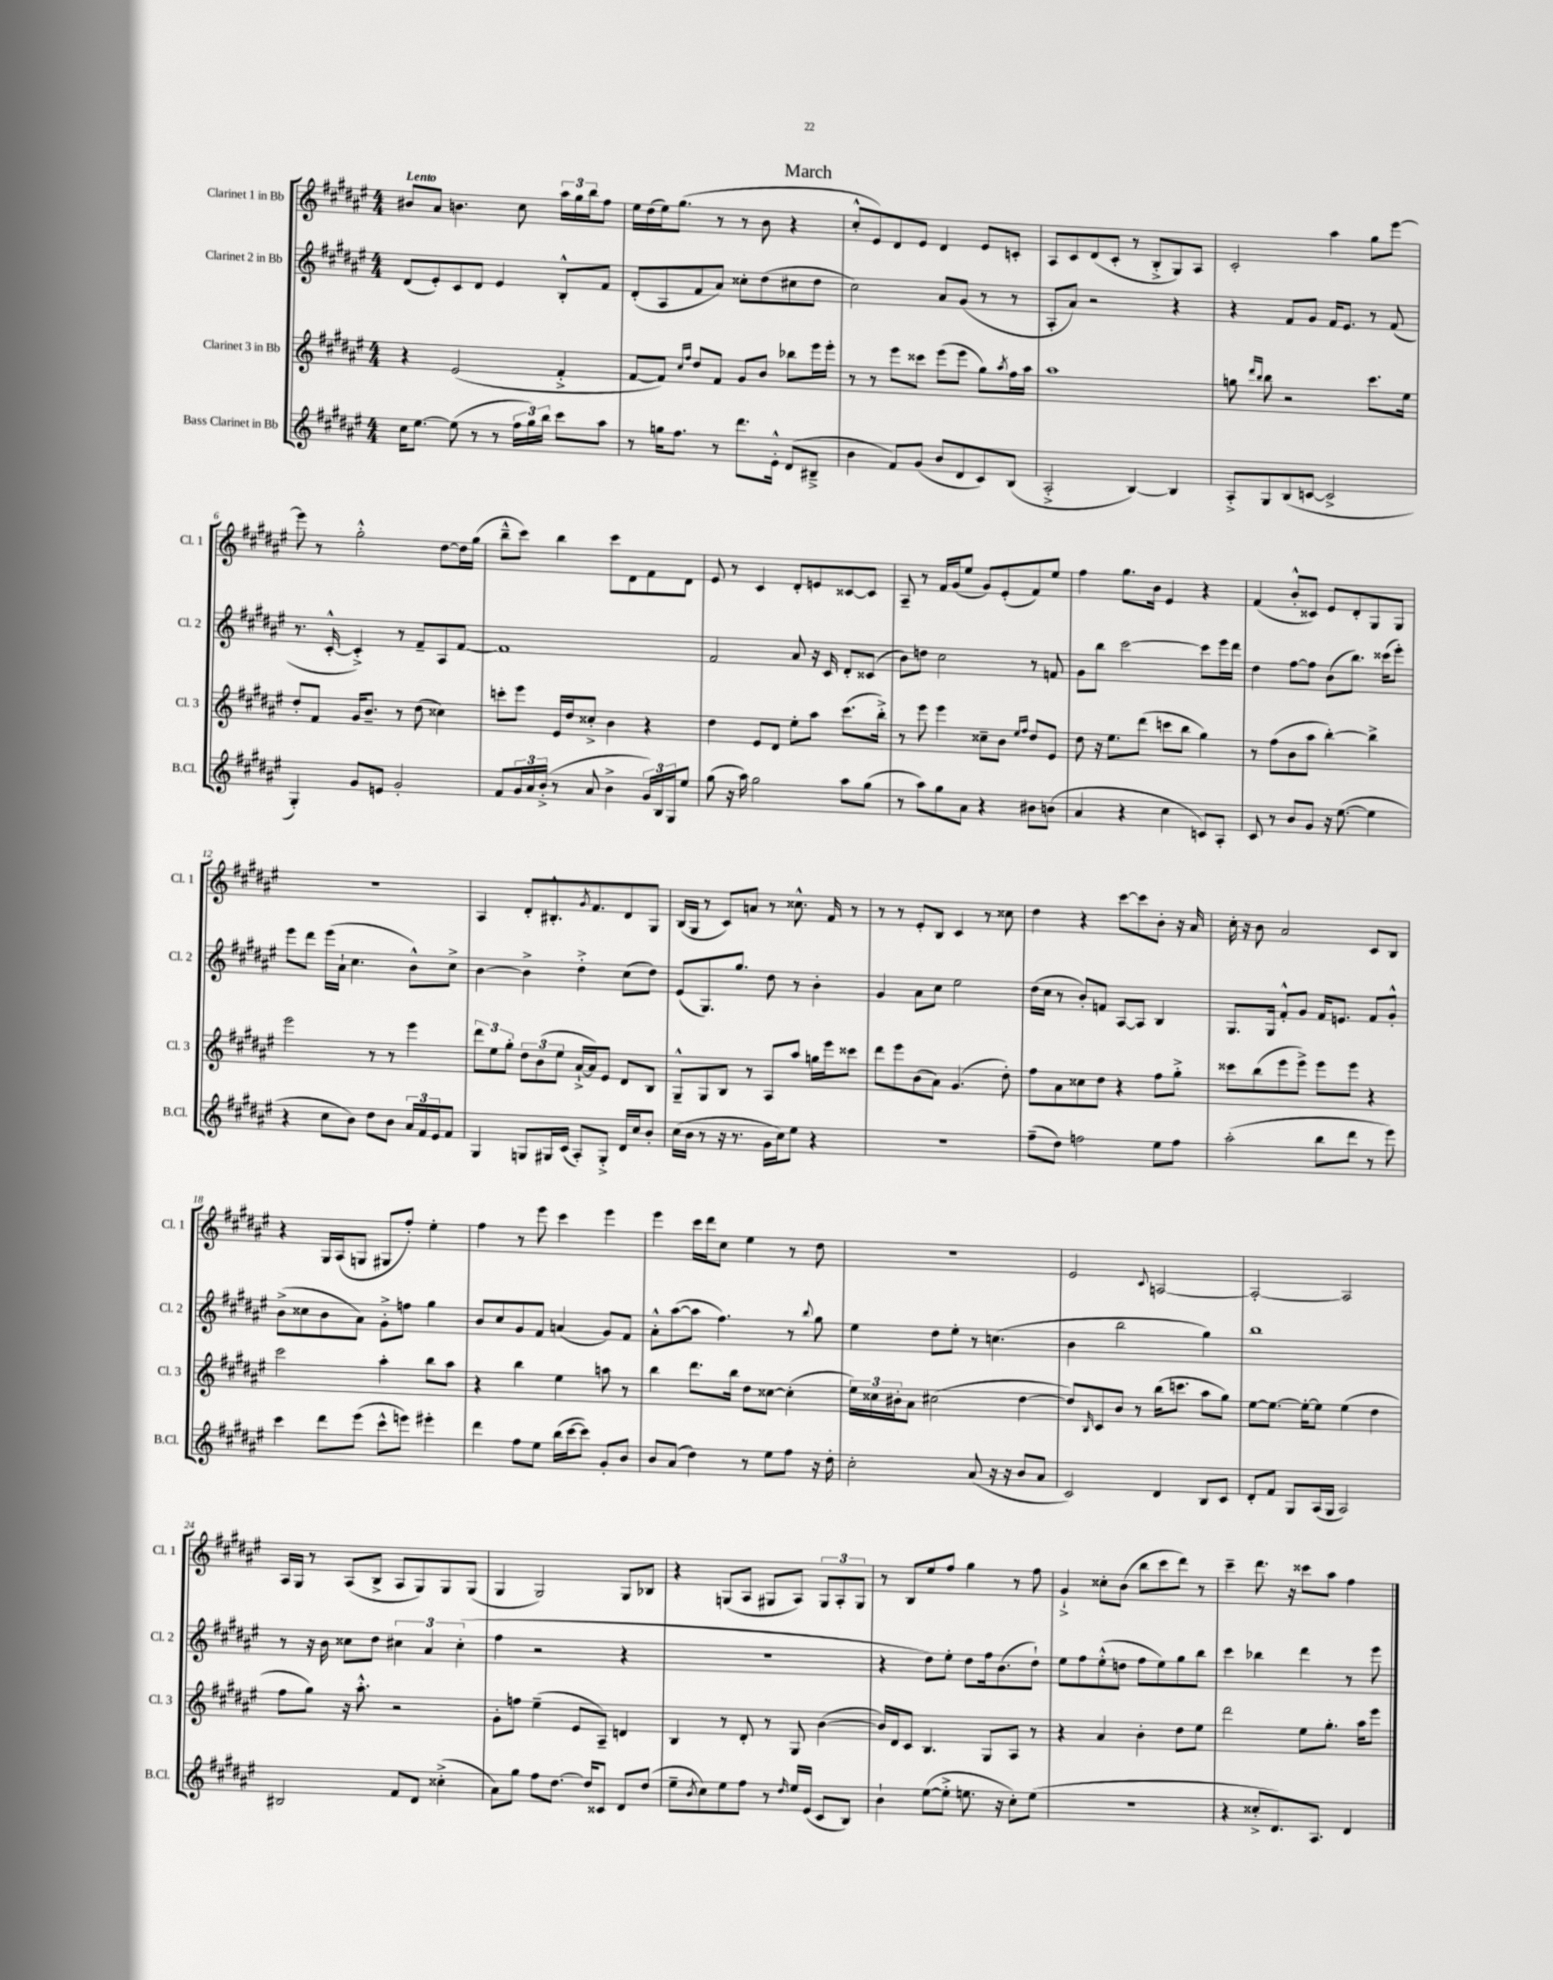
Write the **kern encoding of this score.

**kern	**kern	**kern	**kern
*staff4	*staff3	*staff2	*staff1
*clefG2	*clefG2	*clefG2	*clefG2
*k[f#c#g#d#a#e#]	*k[f#c#g#d#a#e#]	*k[f#c#g#d#a#e#]	*k[f#c#g#d#a#e#]
*M4/4	*M4/4	*M4/4	*M4/4
16cc#	4r	(8d#	8b#
[8.ee#	.	.	.
.	.	8e#')	8a#
(8ee#]	(2e#	8c#	4.b
8r	.	8d#	.
8r	.	4e#	.
24ff#	.	.	8cc#
24gg#)	.	.	.
24bb	.	.	.
8ccc#	4f#'^	8B'^^	24aa#
.	.	.	24gg#
.	.	.	24bb
8aa#	.	8f#	8ff#
=	=	=	=
8r	[8f#	(8d#'	16ee#
.	.	.	(16dd#
16gg	8f#])	8A#	16ee#)
8.ff#	.	.	(8.gg#
.	16qqcc#	.	.
.	16qqff#	.	.
.	8dd#	8f#	.
8r	8f#	8a#)	8r
8.ddd#	8g#	8cc##'	8r
.	8b	(8dd#	8b
16e#'^^	.	.	.
(8d#	8bb-	8cc#	4r
8B#~^	16eee#	8dd#	.
.	16eee#'	.	.
=	=	=	=
4b	8r	2cc#)	8cc#'^^
.	8r	.	8e#)
8f#)	8eee#	.	8d#
(8g#	8ccc##	.	8e#
8b	(8eee#	8a#	4d#
8d#	8eee#	(8g#	.
8c#)	8gg#)	8r	8e#
.	8qaa#	.	.
(8B	16ff#	8r	8c'
.	16aa#	.	.
=	=	=	=
2A#'^	1aa#	8A#'	8A#
.	.	8a#)	8c#
.	.	2r	(8d#
.	.	.	8c#'
[4B)	.	.	8r
.	.	.	8B'^
4B]	.	4r	8G#)
.	.	.	8A#
=	=	=	=
8A#'^	8gg	4r	2c#'
.	16qqddd#	.	.
.	16qqbb	.	.
8G#	8bb	.	.
(8B	2r	8f#	.
[8c	.	8g#	.
2c^]	.	16f#	4aa#
.	.	8.e#	.
.	8.ccc#	8r	8gg#
.	.	(8f#	[8eee#
.	16ee#	.	.
=	=	=	=
4G#')	8dd#'	8.r	8eee#]
.	8f#	.	8r
.	.	[16c#'^^	.
8g#	16g#	4c#'^])	2gg#'^^
.	8.b~	.	.
8e	.	.	.
2g#'	8r	8r	.
.	(8dd#	8f#~	.
.	4cc##)	8A#	[8dd#
.	.	[8f#	16dd#]
.	.	.	(16gg#
=	=	=	=
8f#	8ccc'	1f#]	8bb~^^
24g#	8eee#	.	8ccc#)
24a#	.	.	.
(24b'^	.	.	.
8r	16e#	.	4bb
.	16dd#	.	.
8a#	8cc##'^	.	.
4b^	4b	.	8ccc#
.	.	.	8d#
24g#)	4r	.	8f#
24B	.	.	.
24G#	.	.	.
8ee#	.	.	8d#
=	=	=	=
(8gg#	4dd#	2f#	8e#
16r	.	.	8r
16aa#)	.	.	.
2gg#	8e#	.	4c#
.	8d#	.	.
.	8ee#'	8a#	8d#'
.	8aa#	16r	8e
.	.	16c#	.
8aa#	(8.ccc#	8d#'	[8c##
(8gg#	.	(8c##	8c##]
.	16bb'^)	.	.
=	=	=	=
8r	8r	8b)	8A#~
8aa#)	8eee#	8dd	8r
8gg#	4eee#	2cc#	16f#
.	.	.	(16g#
8a#	.	.	8ee#
4r	8cc##~	.	8g#)
.	8b	.	(8e#'
.	16qqee#	.	.
.	16qqff#	.	.
8b#	8dd#	8r	8f#)
(8b	8e#	8f	8ee#
=	=	=	=
4a#	8dd#	8g#	4ff#
.	16r	8bb	.
.	8.ee#	.	.
4r	.	[2ccc#	8.gg#
.	(8ddd#	.	.
.	.	.	16b
4cc#	8ccc	.	4e#
.	8bb	.	.
8c)	4gg#)	8ccc#]	4r
8A#'	.	16eee#	.
.	.	16ddd#	.
=	=	=	=
8c#	8r	4dd#	(4f#
8r	(8ff#	.	.
8b	8b	[8ff#	8b'^^
8g#	8aa#	8ff#]	8c##)
16r	[4bb')	(8b	8e#
([8.ee#	.	.	.
.	.	8.bb)	8d#'
4ee#]	4bb^]	.	8G#
.	.	(16ccc##	.
.	.	8eee#')	8G#
=	=	=	=
4r	2eee#	8eee#	1r
.	.	8ddd#	.
8cc#	.	(16eee#	.
.	.	16a#`	.
8b)	.	4.cc#	.
8dd#	8r	.	.
8b	8r	.	.
24a#	4eee#	8b^^)	.
24f#	.	.	.
24e#	.	.	.
8f#	.	8cc#^	.
=	=	=	=
4G#	12ddd#	[4b	4A#
.	12ee#	.	.
.	12gg#'	.	.
8G	12dd#	4b^]	8d#'
.	(12b	.	.
16G#	.	.	8.B#'^^
.	12ee#	.	.
(16c#	.	.	.
8A#')	[16a#`^	4dd#'^	.
.	.	.	8qg#
.	16a#])	.	8.f#
8G#'^	8e#	.	.
16d#	8d#	(8cc#	8d#
16cc#	.	.	.
8b'	8B	8dd#)	8G#
=	=	=	=
(16cc#	8G#~^^	(8e#	(16B
16b	.	.	16G#
8r	8G#	8.G#)	8r
16r	8B	.	8c#)
8.r	.	8.gg#	.
.	8r	.	8a
16g#	8A#	8dd#	8r
16cc#)	.	.	.
8ee#	8aa#	8r	8.cc##^^
4r	16gg	4b'	.
.	16eee#	.	16f#
.	8ccc##	.	8r
=	=	=	=
1r	8ddd#	4g#	8r
.	8eee#	.	8r
.	(8b	8a#	8e#'
.	8a#)	8cc#	8B
.	(4.g#	2ee#	4c#
.	.	.	8r
.	8dd#')	.	8cc##
=	=	=	=
(8ff#~	8ff#	(16dd#	4dd#
.	.	16cc#	.
8dd#)	8a#	8r	.
2ff	8cc##	8b')	4r
.	8dd#	8f	.
.	4r	[8A#	[8ccc#
.	.	8A#]	8ccc#]
8ee#	8ff#	4B	8b'
8ff	8gg#'^	.	16r
.	.	.	16a#
=	=	=	=
(2aa#'	8ccc##	8.G#	16cc#'
.	.	.	16r
.	(8bb	.	8b
.	.	16G#	.
.	8eee#	8f#'^^	2a#
.	8eee#^)	8g#	.
8bb	8eee#	16f#	.
.	.	8.e	.
8ddd#	8eee#	.	.
8r	4r	8f#	8c#
8eee#)	.	8g#'^^	8B
=	=	=	=
4ccc#	2ccc#	(8b^	4r
.	.	8cc##	.
8ddd#	.	8b	16G#
.	.	.	(16A#
(8eee#	.	8a#)	8G
8ccc#^^	4aa#'	8g#'^	8G#
8eee)	.	8ff	8ff#')
4eee#'	8bb	4gg#	4ee#'
.	8aa#	.	.
=	=	=	=
4ddd#	4r	8b	4ff#
.	.	8cc#	.
8ff#	4bb	8g#	8r
8ee#	.	8f#	8eee#
(16bb	4ee#	(4a	4ccc#
[16ccc#	.	.	.
8ccc#])	.	.	.
8g#'	8aa	8g#)	4eee#
8b	8r	8f#	.
=	=	=	=
8b	4bb	8a#'^^	4eee#
(8a#	.	([8aa#	.
4dd#)	8.ddd#	8aa#]	16ccc#
.	.	.	16ddd#
.	.	4.ff#)	8cc#
.	16bb	.	.
8r	8dd#	.	4ee#
8ee#	[8cc##	.	.
8ff#	(4cc##']	8r	8r
.	.	8qqbb	.
16r	.	8gg#	8dd#
16dd#'	.	.	.
=	=	=	=
2cc#'	24ee#)	4ee#	1r
.	24cc##	.	.
.	24b#'	.	.
.	8a#	.	.
.	(2cc#	8dd#	.
.	.	8ee#'	.
(8a#	.	8r	.
16r	.	(4.cc	.
16r	.	.	.
8b	[4dd#	.	.
8a#	.	.	.
=	=	=	=
2c#)	8dd#])	4b	2e#
.	16qqB	.	.
.	8c#	.	.
.	8b	2bb	.
.	8r	.	.
.	.	.	8qqc#
4d#	(16bb	.	[2A
.	8.ccc	.	.
8B	8aa#	4gg#)	.
8c#	8gg#)	.	.
=	=	=	=
8d#'	[8ee#	1bb	2A'_
8f#	8.ee#_	.	.
8G#	.	.	.
.	16ee#'_	.	.
(16A#	8ee#]	.	.
16G#	.	.	.
2A#)	(4ee#	.	2A]
.	4dd#	.	.
=	=	=	=
2B#	8ff#	8r	16A#
.	.	.	16G#
.	8gg#)	16r	8r
.	.	16b	.
.	16r	8cc##	(8A#
.	8.aa#'^^	.	.
.	.	8dd#	8B^
8f#	2r	6cc#	8A#
8d#	.	.	8G#)
.	.	6a#	.
(4cc##'^	.	.	8G#
.	.	(6cc#'	.
.	.	.	(8G#
=	=	=	=
8a#)	8g#'	4ff#	4G#
8gg#	8ff	.	.
8ff#	(4ee#~	2r	2G#)
[8.dd#	.	.	.
.	8e#	.	.
16dd#]	.	.	.
8c##	8A#~)	.	.
8d#	4d	4r	8G#
(8dd#	.	.	8B-
=	=	=	=
8ee#~	4B	1r	4r
8qb	.	.	.
8cc#)	.	.	.
8ee#	8r	.	(8G
8ff#	8d#'	.	8A#
8r	8r	.	8G#
16qqdd#	.	.	.
16ee#	8G#	.	8A#)
(16e#	.	.	.
8c#	([4b	.	12G#
.	.	.	12A#'
8B)	.	.	.
.	.	.	12G#
=	=	=	=
4b`	16b])	4r	8r
.	16d#	.	.
.	8c#	.	8B
([8ee#	4.B	8dd#)	8ee#
8ee#'^]	.	8ee#'	8ff#
8.ee	.	8dd#	4gg#
.	8G#	16ff#	.
16r	.	(8.b	.
8cc#')	8A#	.	8r
(8ee	8r	8dd#`)	8ff#
=	=	=	=
1r	4r	8ee#	4g#`^
.	.	8ff#	.
.	4a#	(8ee#'^^	8cc##'
.	.	8dd	(8b
.	4b'	8ff#	8bb
.	.	8ee#)	8ccc#
.	8dd#	8gg#	8ddd#)
.	8ee#	8bb	8r
=	=	=	=
4r	2ddd#	4ccc#	4ccc#~
8cc##'^	.	4bb-	8.ddd#
8.d#)	.	.	.
.	.	.	16r
.	8ee#	4ddd#	8ccc##
8.A#	.	.	.
.	8.gg#'	.	8aa#
4d#	.	8r	4ff#
.	16aa#	.	.
.	8eee#	8eee#	.
==	==	==	==
*-	*-	*-	*-
